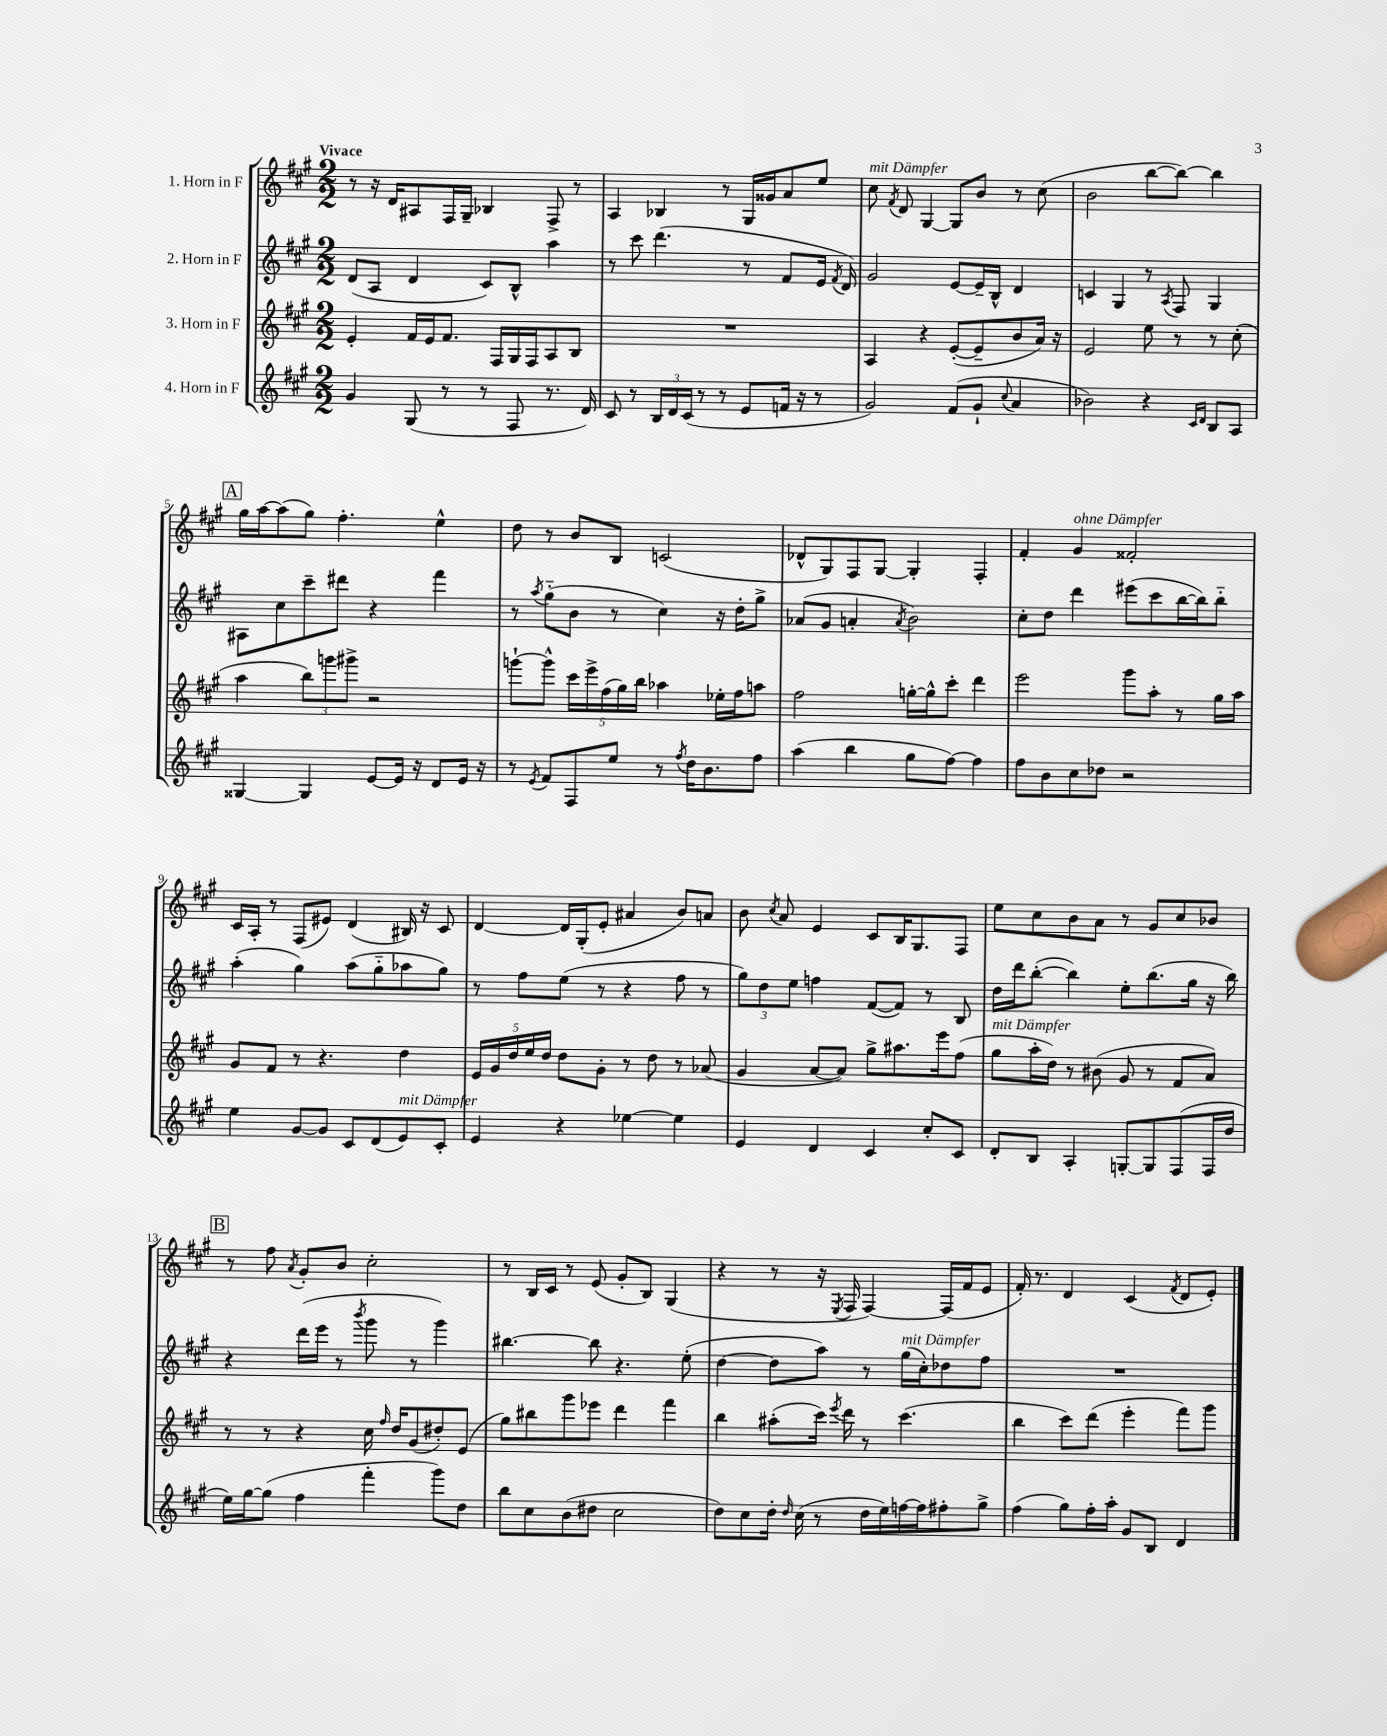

**kern	**kern	**kern	**kern
*staff4	*staff3	*staff2	*staff1
*clefG2	*clefG2	*clefG2	*clefG2
*k[f#c#g#]	*k[f#c#g#]	*k[f#c#g#]	*k[f#c#g#]
*M2/2	*M2/2	*M2/2	*M2/2
4g#	4e'	(8d	8r
.	.	8A	16r
.	.	.	16d
(8G#	16f#	4d	8A#
.	16e	.	.
8r	8.f#	.	16F#
.	.	.	16G#~
8r	.	8c#)	4B-
.	16F#	.	.
8F#	16G#	8B^^	.
.	16F#	.	.
8.r	8A	4aa	8F#^
.	8B	.	8r
16d)	.	.	.
=	=	=	=
8c#	1r	8r	4A
8r	.	8ccc#	.
24B	.	(4.ddd	4B-
24d	.	.	.
(24c#	.	.	.
8r	.	.	.
8r	.	.	8r
8e	.	8r	16G#
.	.	.	16g##
16f	.	8f#	8a
16r	.	.	.
8r	.	16e	8ee
.	.	8qf#	.
.	.	16d)	.
=	=	=	=
2g#)	4A	2g#	8cc#
.	.	.	8qf#
.	.	.	8d
.	4r	.	[4G#
(8f#	([8e'	[8e	8G#]
8g#`	8e~]	16e~]	8b
.	.	16B^^	.
8qqcc#	.	.	.
4a	8b	4d	8r
.	16a)	.	(8cc#
.	16r	.	.
=	=	=	=
2b-)	2e	4c	2b
.	.	4G#	.
4r	8ee	8r	[8bb
.	.	8qA	.
.	8r	8F#	8bb_)
16qqc#	.	.	.
16qqd	.	.	.
8B	8r	4G#	4bb]
8A	(8cc#'	.	.
=	=	=	=
[4G##	4aa	8A#	16gg#
.	.	.	[16aa
.	.	8cc#	(8aa]
4G##]	12bb)	8ccc#~	8gg#)
.	12ggg	.	.
.	.	8ddd#	4.ff#'
.	12ggg#^	.	.
[8e	2r	4r	.
16e]	.	.	.
16r	.	.	.
8d	.	4fff#	4ee^^
16e	.	.	.
16r	.	.	.
=	=	=	=
8r	[8ggg`	8r	8dd
8qe	.	8qaa	.
8f#	8ggg^^]	(8gg#'~	8r
8F#	20ccc#	8b	8b
.	20eee^	.	.
.	(20ff#	.	.
8ee	.	8r	8B
.	20gg#)	.	.
.	20bb	.	.
8r	4aa-	4cc#)	(2c
8qff#	.	.	.
16dd	.	.	.
8.b	.	.	.
.	16ee-'	16r	.
.	16ff#	16dd'	.
8ff#	8aa	8gg#^	.
=	=	=	=
(4aa	2ff#	(8a-	8d-^^
.	.	8g#	8G#)
4bb	.	4a'	8F#
.	.	.	[8G#
.	.	8qa	.
8gg#	[16gg'	2b)	4G#']
.	16gg^^]	.	.
[8ff#)	8ccc#'	.	.
4ff#]	4ddd	.	4F#'
=	=	=	=
8ff#	2eee	8cc#'	4f#'
8b	.	8dd	.
8cc#	.	4ddd	4g#
8dd-	.	.	.
2r	8ggg#	(8eee#	2f##'
.	8aa'	8ccc#	.
.	8r	[16bb	.
.	.	16bb])	.
.	16gg#	8bb'~	.
.	16aa	.	.
=	=	=	=
4ee	8g#	(4aa'	16c#
.	.	.	16A'
.	8f#	.	8r
[8g#	8r	4gg#)	(8F#
8g#]	4.r	.	8e#)
8c#	.	(8aa	(4d
(8d	.	8gg#'~	.
8e)	4dd	8aa-	16B#)
.	.	.	16r
8c#'	.	8gg#)	8c#
=	=	=	=
4e	20e	8r	[4d
.	20g#	.	.
.	20dd	.	.
.	.	8ff#	.
.	20ee	.	.
.	20dd	.	.
4r	8dd	(8ee	16d]
.	.	.	(16G#'
.	8g#'	8r	8e'
[4ee-	8r	4r	4a#
.	8dd	.	.
4ee-]	8r	8ff#	8b)
.	(8a-	8r	8a
=	=	=	=
4e	4g#	12gg#)	8b
.	.	12dd	.
.	.	.	8qcc#
.	.	.	8a
.	.	12ee	.
4d	[8a	4ff	4e
.	8a])	.	.
4c#	8gg#^	([8f#	8c#
.	8.aa#	8f#])	16B
.	.	.	8.G#
8cc#'	.	8r	.
.	16eee	.	.
8c#	(8ff#	8B	8F#
=	=	=	=
8d'	8gg#	16dd	8ee
.	.	16ddd	.
8B	16aa'	([8bb'	8cc#
.	16dd)	.	.
4A'	8r	4bb])	8b
.	(8b#	.	8a
[8G'	8g#	8ee'	8r
8G]	8r	(8.bb	8g#
(8F#	8f#	.	8cc#
.	.	16gg#	.
16F#	8a)	16r	8b-
16dd	.	16bb)	.
=	=	=	=
16ee)	8r	4r	8r
[16gg#	.	.	.
(8gg#]	8r	.	8ff#
.	.	.	8qa
4ff#	4r	(16ddd	8g#'
.	.	16eee	.
.	.	8r	8b
.	.	8qbbb	.
4fff#'	16cc#	8ggg#	2cc#'
.	16qqff#	.	.
.	16dd	.	.
.	(8g#	8r	.
8ggg#)	8dd#')	4ggg#)	.
8dd	(8e	.	.
=	=	=	=
8bb	8gg#)	[4.bb#	8r
8cc#	8bb#	.	16B
.	.	.	16c#
(8b	8ggg#	.	8r
8dd#	8eee-	8bb#]	(8e
2cc#	4ddd	4.r	8g#'
.	.	.	8B)
.	4fff#	.	(4G#
.	.	(8ee'	.
=	=	=	=
8dd)	4bb	[4dd	4r
8cc#	.	.	.
16dd'	(8aa#'	8dd]	8r
16qqdd	.	.	.
(16cc#	.	.	.
8r	16ccc#)	8aa)	16r
.	8qeee	.	8qE
.	16ddd	.	16F#
16dd	8r	8r	[4F#)
16ee)	.	.	.
[16ff	(4.ccc#	(16gg#	.
16ff]	.	16cc#')	.
8ff#'	.	8dd-	(16F#]
.	.	.	16f#
8gg#^	.	8ff#	8e
=	=	=	=
(4ff#	4bb	1r	16f#')
.	.	.	8.r
8gg#)	8ccc#)	.	4d
16ff#'	(8ddd	.	.
16aa'	.	.	.
8g#	4eee'	.	(4c#
8B	.	.	.
.	.	.	8qf#
4d	8fff#)	.	8d
.	8ggg#	.	8e')
==	==	==	==
*-	*-	*-	*-
